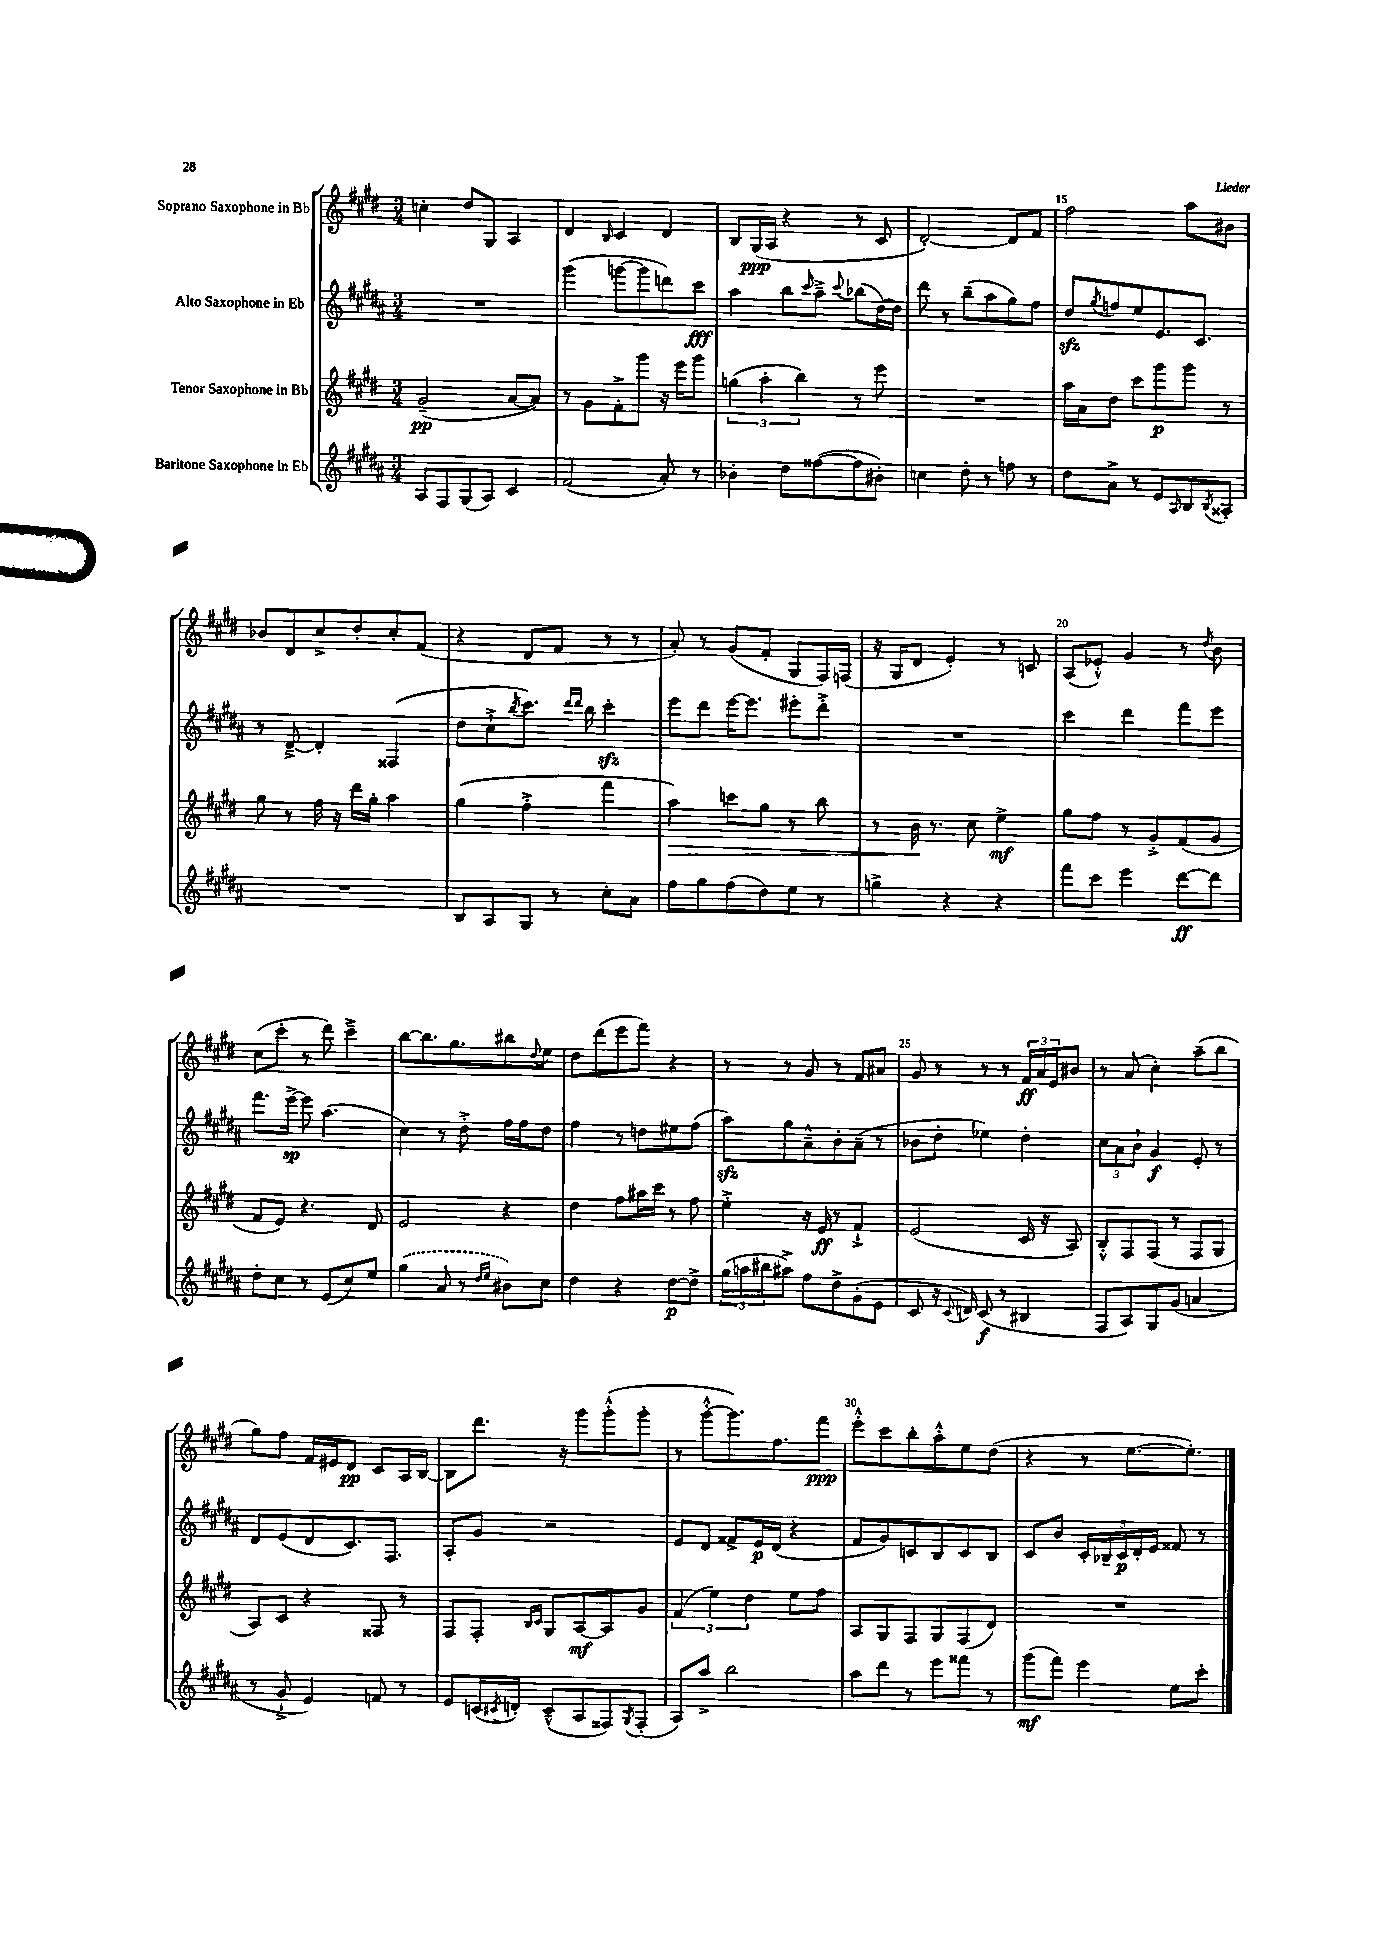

**kern	**kern	**kern	**kern
*staff4	*staff3	*staff2	*staff1
*clefG2	*clefG2	*clefG2	*clefG2
*k[f#c#g#d#a#]	*k[f#c#g#d#]	*k[f#c#g#d#a#]	*k[f#c#g#d#]
*M3/4	*M3/4	*M3/4	*M3/4
8A#/L	(2g#~/	2.r	4cc'\
8F#/	.	.	.
(8G#/	.	.	8dd#/L
8A#/J)	.	.	8G#/J
4c#/	[8a/L	.	4A/
.	8a/]J)	.	.
=	=	=	=
(2f#/	8r	(4ggg#\	4d#/
.	8g#\L	.	.
.	.	.	16qqB/
.	8f#'^\	[8ggg\L	4c#/
.	8ggg#\J	8ggg\]	.
8a#'/)	16r	8ddd\)	4d#/
.	16eee\LK	.	.
8r	8ggg#\J	8ccc#\J	.
=	=	=	=
4b-'\	(6gg\	4aa#\	8B/L
.	.	.	(16G#/L
.	6aa'\	.	.
.	.	.	16A/JJ
8dd#\L	.	8bb\L	4r
.	6bb\)	.	.
.	.	16qqccc#/	.
([8ff##\	.	8aa#~^\J	.
.	.	8qqccc#/	.
8ff##\]	8r	(8bb-\L	8r
8b#'\J)	8eee\	[16dd#\L)	8c#/
.	.	16dd#\]JJ	.
=	=	=	=
4cc\	2.r	8ddd#\	[2d#'/)
.	.	8r	.
8dd#'\	.	(8bb~\L	.
8r	.	8aa#\	.
8ff\	.	8gg#\)	8d#/]L
8r	.	8ff#\J	8f#/J
=	=	=	=
8dd#\L	16aa\LL	8dd#/L	2ff#\
.	16a\J	.	.
.	.	8qgg#/	.
8a#^\J	8dd#\J	8ff/	.
8r	8ccc#\L	8ee/	.
8e/L	8ggg#\	8.e/	.
16qqA#/	.	.	.
8B/	8ggg#\J	.	8aa\L
.	.	8.c#/J	.
8qB/	.	.	.
8A##'/J	8r	.	8b#\J
=	=	=	=
2.r	8gg#\	8r	8b-/L
.	8r	[8d#~^/	8d#/
.	16ff#\	4d#'/]	8cc#^/
.	16r	.	.
.	16ddd#\LL	.	8dd#'/
.	16gg#'\JJ	.	.
.	4aa\	(4F##/	8cc#'/
.	.	.	(8f#/J
=	=	=	=
8B/L	(4gg#\	8dd#\L	4r
8A#/	.	8cc#`^\	.
.	.	8qbb/	.
8G#/J	4ff#'^\	8.ccc#\J)	8d#/L
8r	.	.	8f#/J
.	.	16qqddd#/LL	.
.	.	16qqddd#/JJ	.
.	.	16bb\	.
8cc#'\L	4fff#\	4ccc#'\	8r
8a#\J	.	.	8r
=	=	=	=
8ff#\L	4aa\)	8eee\L	8a'/)
8gg#\	.	8ddd#\J	8r
(8ff#\	8ccc\L	[16eee\LK	(8g#/L
.	.	8.eee\]J	.
8dd#\)	8gg#\J	.	8f#'/J
8ee\J	8r	8eee#'\L	8G#/L
8r	8bb\	8ddd#'^\J	16F#/L)
.	.	.	(16F/JJ
=	=	=	=
4gg^\	8r	2.r	16r
.	.	.	16G#/LK
.	16b\	.	8d#/J
.	8.r	.	.
4r	.	.	4e'/)
.	8cc#\	.	.
4r	4ee^\	.	8r
.	.	.	8c/
=	=	=	=
8fff#\L	8gg#\L	4ccc#\	(8A/L
8ccc#\J	8ff#\J	.	8e-'^^/J)
4eee\	8r	4ddd#\	4g#/
.	8g#'^/L	.	.
[8ddd#\L	(8f#/	8fff#\L	8r
.	.	.	8qdd#/
8ddd#\]J	8g#/J	8eee\J	8b\
=	=	=	=
8dd#'\L	8f#/L	8.fff#\L	(8cc#\L
8cc#\J	8e/J)	.	8ccc#'\J
.	.	[16eee^\Jk	.
8r	4.r	8eee\]	8r
(8e/L	.	(4.aa#\	8ddd#\)
8cc#/)	.	.	4ccc#~^\
8ee/J	8d#/	.	.
=	=	=	=
(4gg#\	2e/	4cc#\)	[8bb\L
.	.	.	8.bb\]
8a#/	.	8r	.
.	.	.	8.gg#\
8r	.	8dd#'^\	.
16qqdd#/LL	.	.	.
16qqee/JJ	.	.	.
8b#\L)	4r	16ff#\LL	8bb#\
.	.	16ff#\J	.
.	.	.	8qqdd#/
8cc#\J	.	8dd#\J	8ee\J
=	=	=	=
4dd#\	4dd#\	4ff#\	8dd#\L
.	.	.	(8ddd#\
4r	8ff#\L	8r	8eee\
.	16aa#\L	8dd\L	8fff#\J)
.	16ccc#\JJ	.	.
[8dd#\L	8r	8ee#\	4r
8dd#^\]J	8ff#\	(8ff#\J	.
=	=	=	=
(24gg#\LL	4ee'^\	8aa#\L)	8r
24aa\	.	.	.
24bb#\J	.	.	.
8aa#^\J)	.	8gg#\	8r
8ff#\L	16r	8a#~^^\	8g#/
.	16e/	.	.
8dd#^\	8r	8b'\	8r
(8g#'\	4f#`^/	(8a#~\J	8f#/L
8e\J	.	8r	8a#/J
=	=	=	=
8c#/	(2e/	8b-\L	8g#/
16r	.	8dd#'\J	8r
8qqc#/	.	.	.
16d/)	.	.	.
(8c#/	.	4ee-\)	8r
8r	.	.	8r
4B#/	16c#/	4dd#'\	24f#/LL
.	.	.	24a/
.	16r	.	.
.	.	.	24e/J
.	8A/)	.	8b#/J
=	=	=	=
8F#/L	8B'^^/L	12cc#\L	8r
.	.	12a#\	.
8A#/)	8F#/	.	(8a/
.	.	12b`\J	.
8G#/	(8F#/J	4g#/	4cc#'\)
(8g#/J	8r	.	.
4a/	8F#/L	8e'/	(8aa~\L
.	8G#/J	8r	8bb\J
=	=	=	=
8r	8A/L)	8d#/L	8gg#\L)
8g#`^/	8c#/J	(8e/	8ff#\J
4e/)	4r	8d#/	16f#/LL
.	.	.	16e#/J
.	.	8.c#/)	8d#/J
8f/	8F##/	.	8c#/L
.	.	8.F#/J	.
8r	8r	.	16A/L
.	.	.	[16B/JJ
=	=	=	=
8e/L	8F#/L	8A#'/L	8B\]L
(16c/L	8F#'/J	8g#/J	8.ddd#\J
8qc#/	.	.	.
16d'/JJ)	.	.	.
.	16qqB/LL	.	.
.	16qqc#/JJ	.	.
(8c#~^^/L	8G#/L	2r	.
.	.	.	16r
8A#/	[8A/	.	8ggg#\L
8F##/)	8A/]	.	(8ggg#'^^\
8qG#/	.	.	.
(8F##'/J	8g#/J	.	8ggg#'\J
=	=	=	=
8A#/L)	(6f#/	8e/L	8r
8aa#^/J	.	8d#/J	[8ggg#'^^\L
.	6ee\)	.	.
2bb\	.	8f##^/L	8.ggg#\])
.	6dd#\	.	.
.	.	16e/L	.
.	.	(16d#/JJ	8.ff#\
.	8ee\L	4r	.
.	8ff#\J	.	8fff#\J
=	=	=	=
8aa#\L	8A/L	8f#/L	8eee'^^\L
8ddd#\J	8G#/	8g#/)	8ccc#\
8r	8F#/	8c/	8bb'\
8eee\L	8G#/	8B/	8aa'^^\
8fff##\J	(8F#/	8c/	8ee\
8r	8d#/J)	8B/J	(8dd#\J
=	=	=	=
(8ggg#\L	2.r	8c#/L	4r
8fff#\J)	.	8b/J	.
4eee\	.	20c#'/LL	8r
.	.	20B-~/	.
.	.	20c#/	.
.	.	.	[8.ee\L
.	.	20d#'/	.
.	.	20e/JJ	.
8ee\L	.	8f##/	.
.	.	.	8.ee'\]J)
8ccc#'\J	.	8r	.
==	==	==	==
*-	*-	*-	*-
